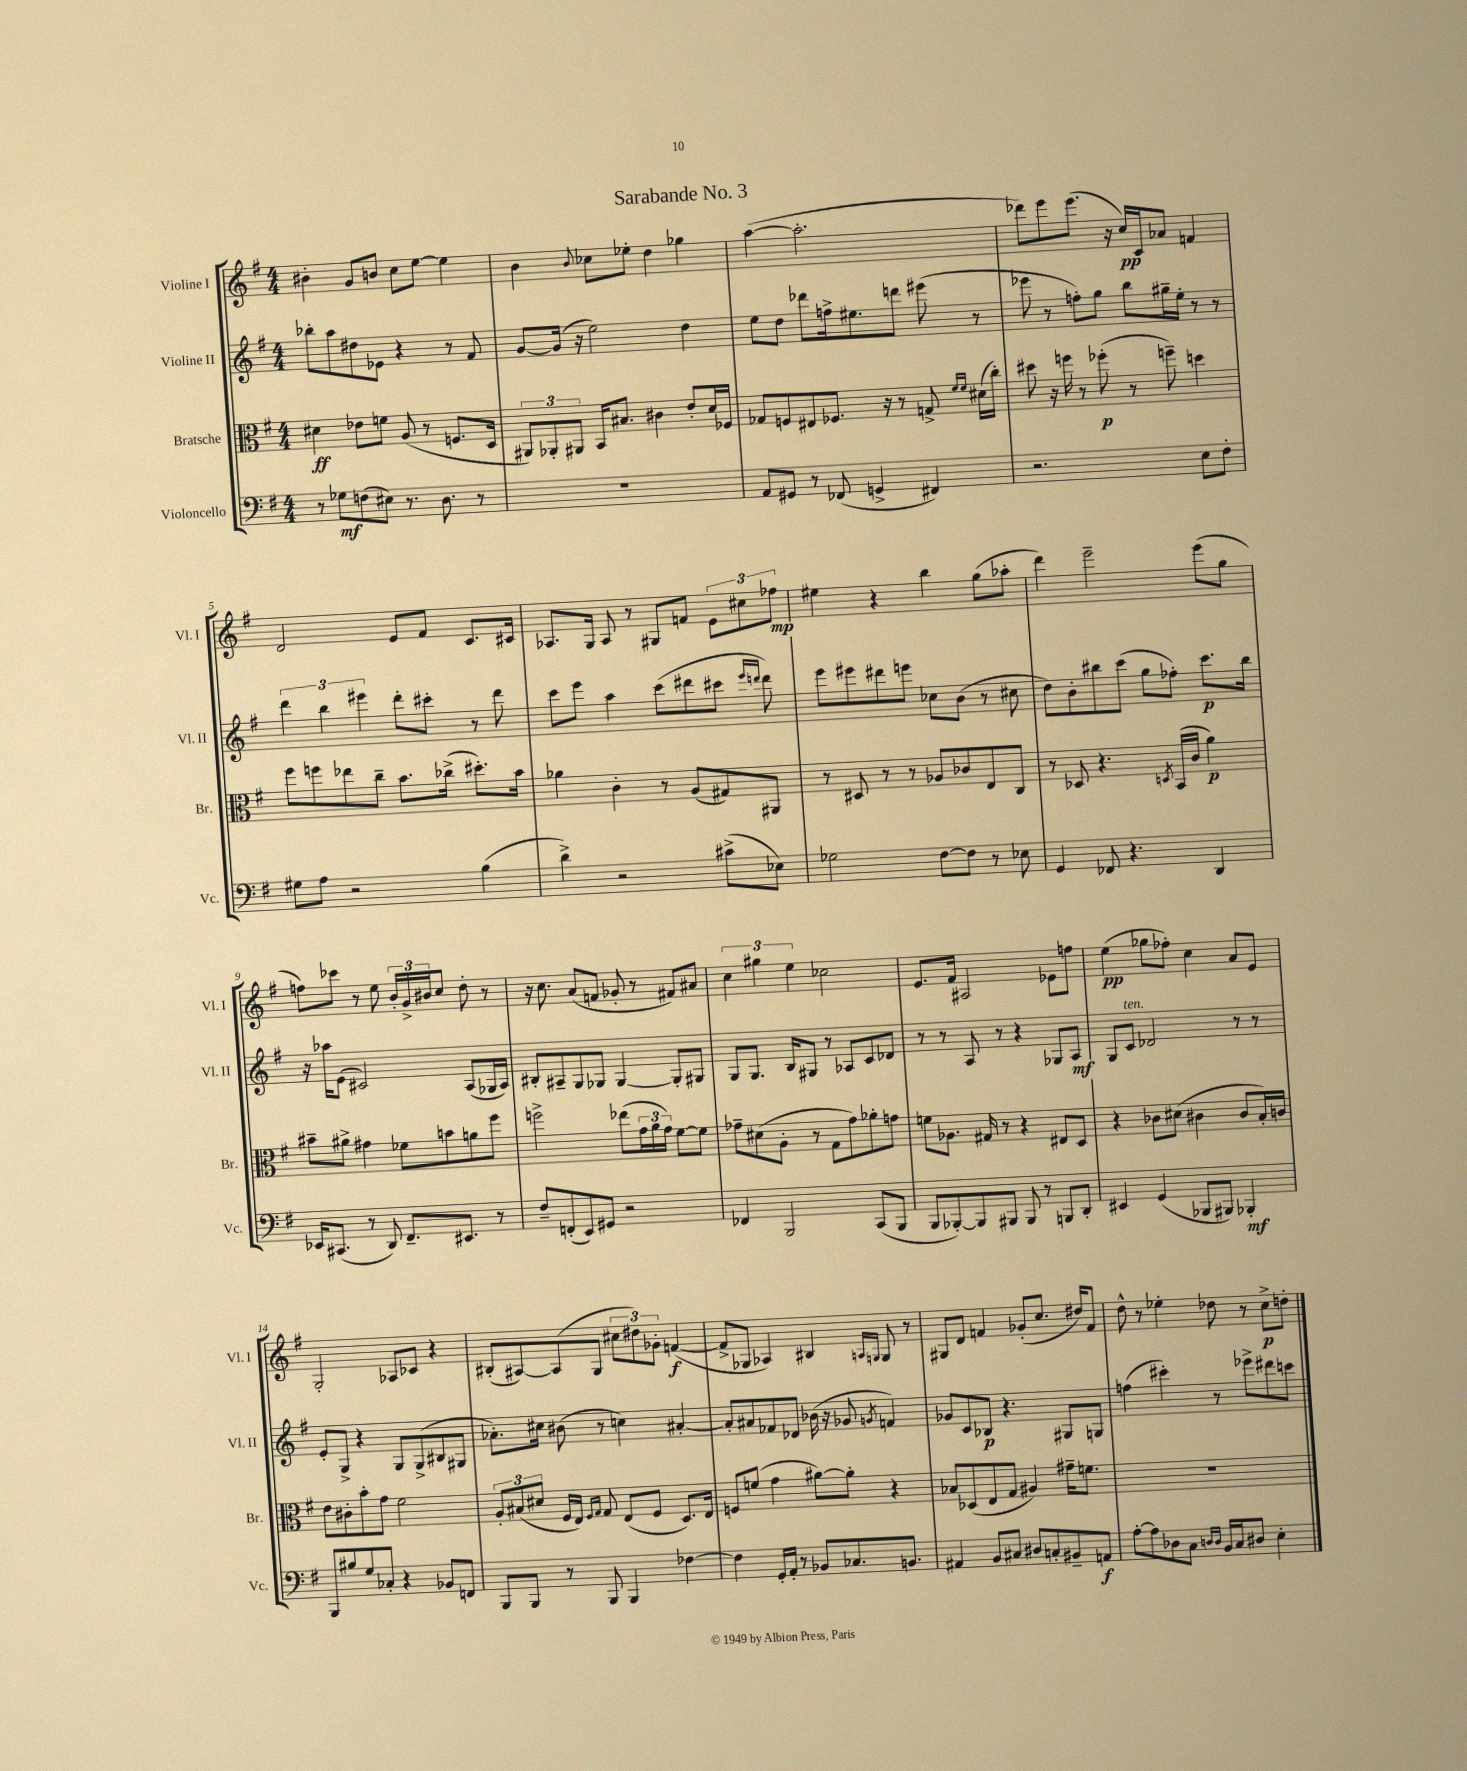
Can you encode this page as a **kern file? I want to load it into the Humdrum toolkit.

**kern	**kern	**kern	**kern
*staff4	*staff3	*staff2	*staff1
*clefF4	*clefC3	*clefG2	*clefG2
*k[f#]	*k[f#]	*k[f#]	*k[f#]
*M4/4	*M4/4	*M4/4	*M4/4
8r	4d#	8bb-'	4b#'
8G-	.	8aa	.
(8F	8e-	8dd#	8g
8E#)	8f	8e-	8b
8.r	(8A	4r	8cc
.	8r	.	[8ee
8.D	.	.	.
.	8.F	8r	4ee]
8r	.	8f#	.
.	16D	.	.
=	=	=	=
1r	12AA#)	[8g	4b
.	12AA-'	.	.
.	.	(16g]	.
.	12AA#	.	.
.	.	16r	.
.	.	.	8qqb
.	16BB	2ee)	8cc-
.	8.B#	.	.
.	.	.	8ee-'
.	4c#	.	4dd
.	8e'	4dd	4gg-
.	16d	.	.
.	16F-	.	.
=	=	=	=
8AA	8G-	8ee	([4aa
8GG#	8F	8dd	.
8r	8E#	8ddd-	2.aa']
(8FF-	8.F-	16ff^	.
.	.	8.ee#	.
4GG^	.	.	.
.	16r	.	.
.	8r	8ddd	.
4FF#)	8G^	(8eee#	.
.	16qqf#	.	.
.	16qqf#	.	.
.	(16d#	8r	.
.	16cc')	.	.
=	=	=	=
2.r	8dd#	8eee-	8ddd-)
.	16r	8r	8eee
.	16ff	.	.
.	8r	8ff')	(8.eee
.	(8ff-'	8gg	.
.	.	.	16r
.	8r	8bb	16cc)
.	.	.	16c
.	8ff~)	16gg#~	8a-
.	.	16ee'	.
8E	4dd	8r	4f
8F#'	.	8r	.
=	=	=	=
8G#	8ff#	6ddd	2d
8A	8ff	.	.
.	.	6bb	.
2r	8ee-	.	.
.	.	6eee#	.
.	8cc~	.	.
.	8.b	8ddd'	8e
.	.	8ccc#'	8f#
.	(16cc-^	.	.
(4B	8.dd#')	8r	8.c
.	.	8ddd	.
.	16b	.	16c#
=	=	=	=
4d^)	4a-	8ccc	8.A-
.	.	8eee	.
.	.	.	16G
2r	4c'	4aa	8A-
.	.	.	8r
.	8r	(8ccc	8G#
.	(8A	8ddd#	8f
(8c#^	8G#)	8ccc#	12e
.	.	.	12cc#
.	.	16qqeee	.
.	.	16qqddd	.
8E-)	8AA#	8ddd)	.
.	.	.	12ff-
=	=	=	=
2G-	8r	8eee	4ee#
.	8D#	8eee#	.
.	8r	8ddd#	4r
.	8r	8eee	.
[8F#	8A-	8cc-	4bb
8F#]	8c-	(8b	.
8r	8E	8r	(8gg
8E-	8C	8cc#	8aa-'
=	=	=	=
4GG	8r	8dd)	4ddd)
.	8D-	8b'	.
8FF-	4.r	8bb#	2eee~
4.r	.	(8ccc	.
.	.	8gg	.
.	8qD	.	.
.	(16BB	8ff-')	.
.	16c	.	.
4DD	4a)	8.ccc	(8eee
.	.	.	8gg
.	.	16bb#	.
=	=	=	=
16EE-	8b#~	16r	8ff)
(8.CC#	.	16aa-	.
.	8a#^	(8e	8ccc-
8r	4g#	2c#)	8r
8DD)	.	.	8ee
8.FF#~	8f-	.	24b'
.	.	.	24g^
.	.	.	24b#
.	8b	.	8cc
8.EE#	.	.	.
.	8a	(8A	8dd'
8r	8ff#	16G-	8r
.	.	16A)	.
=	=	=	=
8F#~	2ff^	8B#'	16r
.	.	.	8.cc
(8FF'	.	8A#~	.
8EE)	.	8G	(8a
8GG#	.	8G-	8f
2r	(8ee-	[4G-	8g-'
.	24g	.	8r
.	24a	.	.
.	24g)	.	.
.	[8f#	8G-']	8f#)
.	8f#]	8G#	8a#
=	=	=	=
4FF-	8g-~	8G	6cc
.	(8d#	8.G	.
.	.	.	6gg#
2BBB	8A'	.	.
.	.	16B	.
.	.	.	6ee
.	8r	8G#	.
.	8G	8r	2cc-
.	8g-)	8A-	.
(8CC	8a-'	8c	.
8BBB	8g	8d-	.
=	=	=	=
8BBB	8f	8r	8.e
[8BBB-')	8.A-	8r	.
.	.	.	16f#
8BBB-]	.	8A	2A#
.	16G#	.	.
8BBB#	8r	8r	.
8BBB#	4r	4r	.
8r	.	.	.
8BBB	8E#	8G-	8e-
8DD'	8D	8A	8ff
=	=	=	=
4EE#	4r	8G	(4ee
.	.	8c	.
(4GG	8c-	2d-	8gg-
.	(8d#	.	8ff-')
8BBB-	4c#	.	4cc
8BBB#)	.	.	.
4BBB-'	8c#	8r	8a
.	16B')	8r	8e
.	16c	.	.
=	=	=	=
8BBB	8e	8e'	2G'
8B#	8c#'	8G^	.
8G	8b'	4r	.
8C-'	8g	.	.
4r	2f#	8G	8A-
.	.	(8G^	8c-
8BB-	.	8B#	4r
8FF	.	8G#	.
=	=	=	=
8BBB	12A'	8.a-')	(8B#'
.	(12B#	.	.
8BBB	.	.	[8A#)
.	12d#	.	.
.	.	16cc#	.
8r	16F#	(8b#	(8A#]
.	16E)	.	.
.	16qqF#	.	.
.	16qqG	.	.
8BBB	8G	8r	8G
4BBB	(8E	4cc)	12cc#
.	.	.	12dd#)
.	8F#	.	.
.	.	.	12g-'
[4F-	8.D)	[4a#'	([4f
.	16E	.	.
=	=	=	=
4F-]	8F	8a#']	8f^]
.	(8f	8a#	8G-
16GG'	4g	8f-	4A-)
16AA'	.	.	.
8r	.	8d-	.
8BB-	[8a#)	(16b-	4B#
.	.	16r	.
8.C-	8a#']	8g-	.
.	.	.	16qqA
.	.	8qg	16qqG
.	4r	4f)	8G
8.BB	.	.	.
.	.	.	8r
=	=	=	=
4AA#	8B-	8g-	8G#
.	(8D-	8c	8d
8BB	8E	8B-	4f
8C#	8G	4.r	.
8D#	4A#)	.	(8g-'
8C'	.	.	8.cc
8BB#~	16g#~	8G#	.
.	8.f	.	16dd#)
8AA	.	8G	8f
=	=	=	=
[8A'	1r	(4ff	8dd^^
8A]	.	.	8r
8D-	.	4ccc#')	4ee-'
8C	.	.	.
16qqD	.	.	.
16qqD	.	.	.
16BB	.	8r	8dd-
16C	.	.	.
8D#	.	8eee-^	8r
4E'	.	8ddd#	8cc^
.	.	8ccc	8dd'
==	==	==	==
*-	*-	*-	*-
